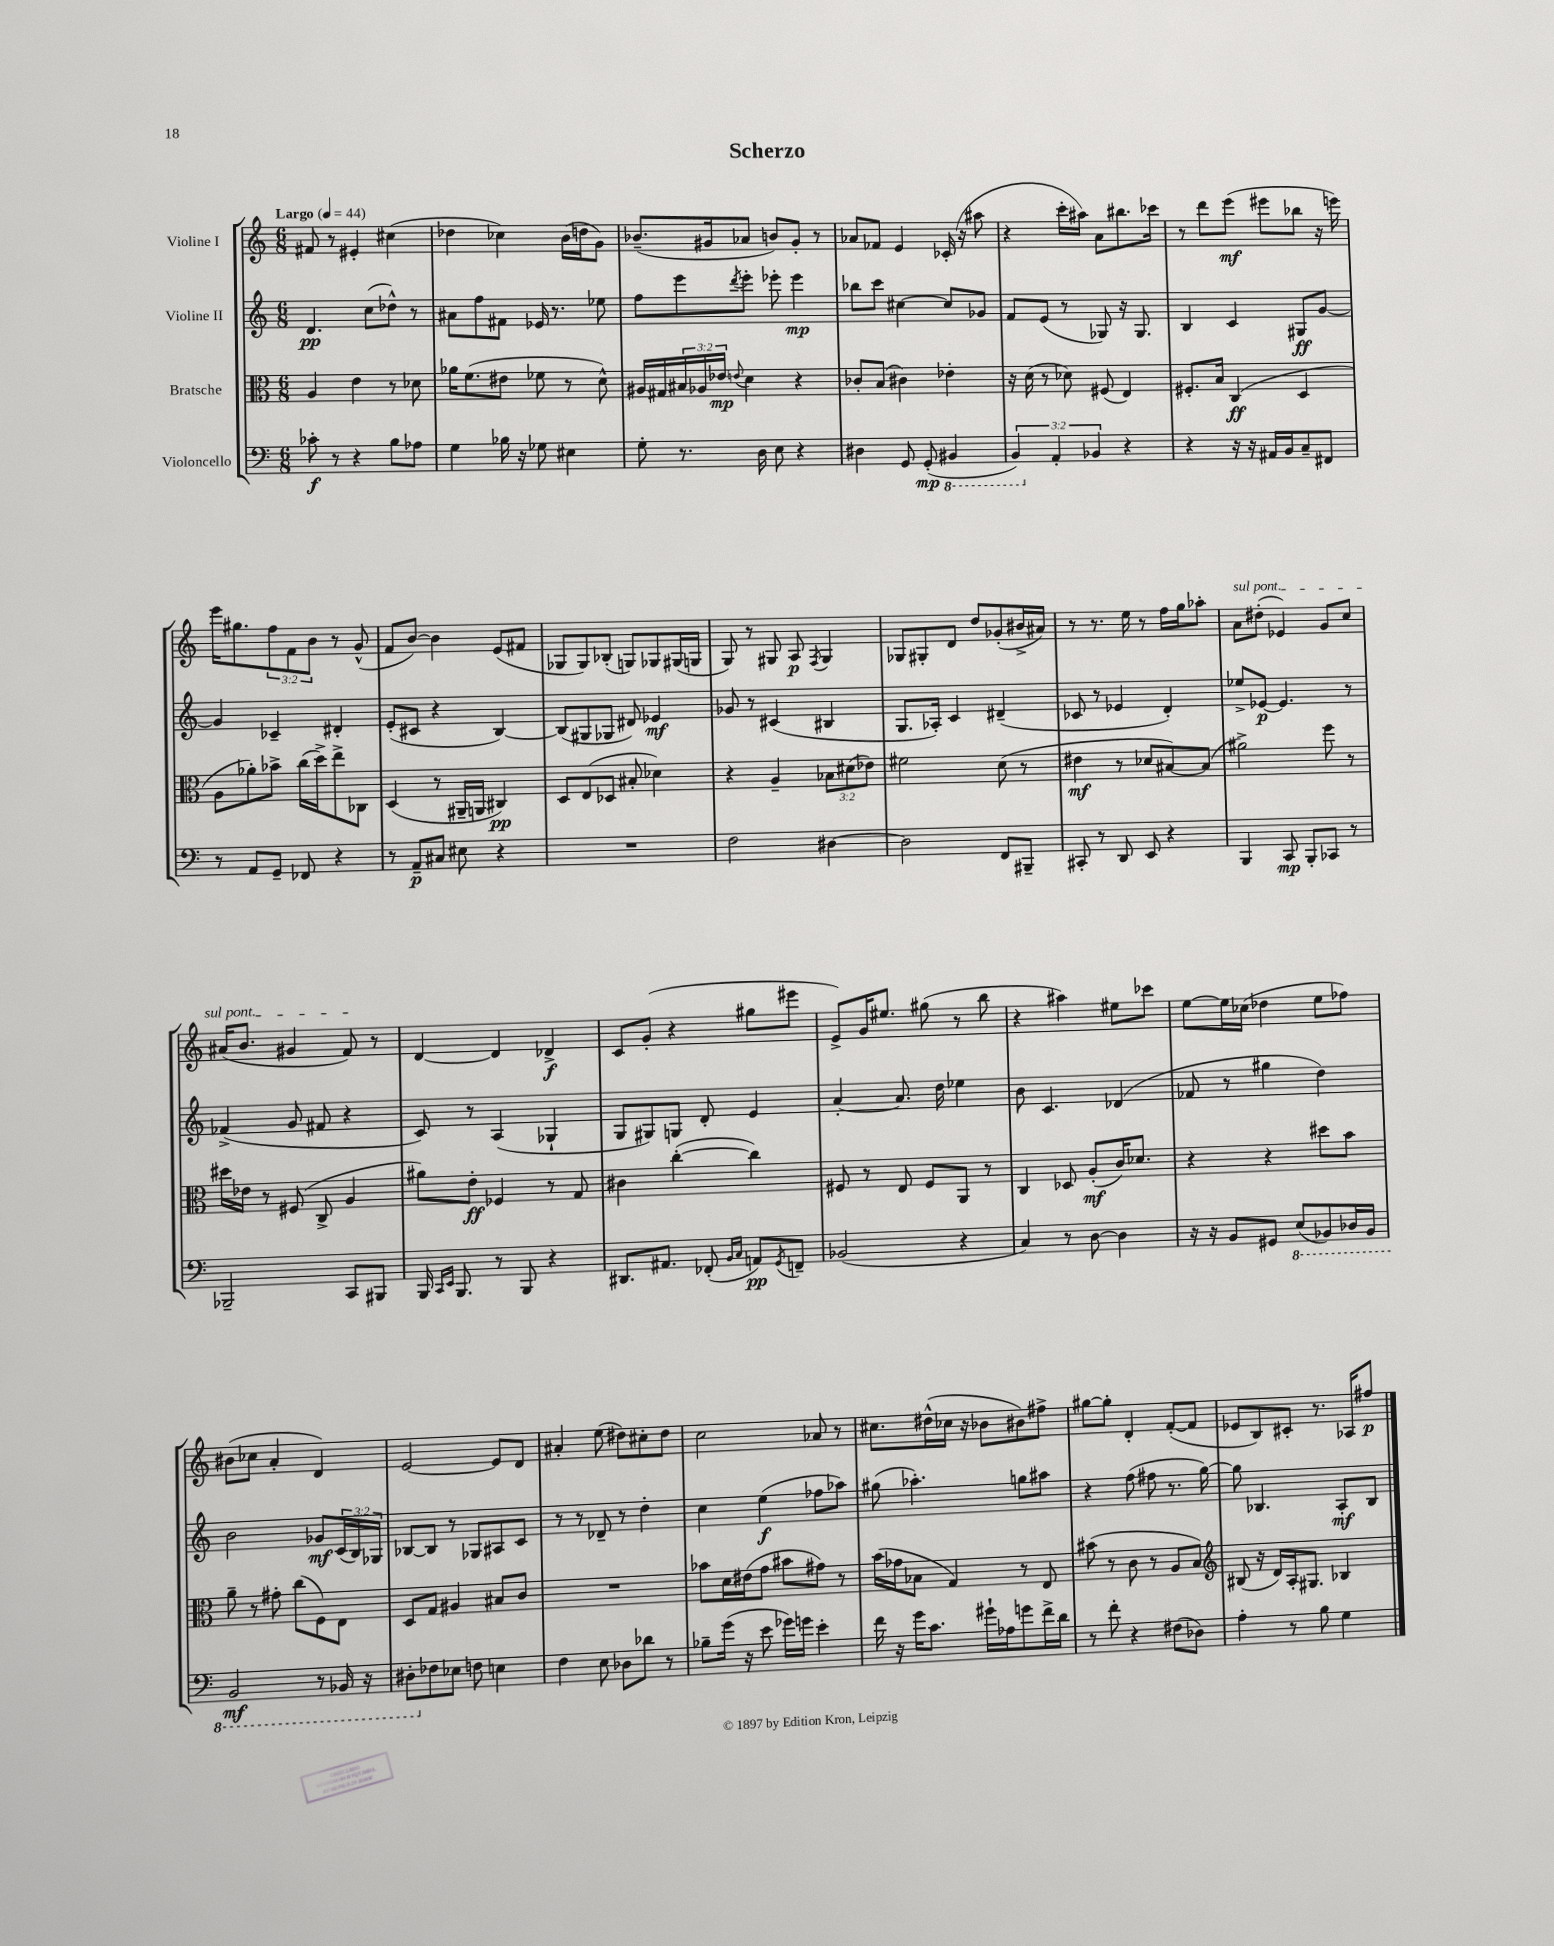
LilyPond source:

\header { title = "Scherzo" }
<<
\new StaffGroup <<
\new Staff = "s0" \with { instrumentName = "Violine I" } {
    \clef treble \key c \major \numericTimeSignature \time 6/8 \override Staff.TupletNumber.text = #tuplet-number::calc-fraction-text \tempo "Largo" 4 = 44
    fis'8 r8 eis'4-. cis''4( |
    des''4 ces''4) b'16( d''16 g'8) |
    bes'8.--( gis'16 aes'8 b'8) gis'8-. r8 |
    aes'8 fes'8 e'4 ces'16-.( r16 ais''8 |
    r4 c'''16-. ais''16) a'8 bis''8. ces'''16 |
    r8 d'''8 e'''8\mf( eis'''8 bes''8 r16 e'''16) |
    e'''16 gis''8. \tuplet 3/2 { f''8 f'8 b'8 } r8 g'8-^( |
    f'8 b'8~) b'4 e'8( fis'8 |
    ges8 ges8) bes8-.( g8) ges8 gis16( g16 |
    g8) r8 gis8 a8\p \acciaccatura { f8 } gis4 |
    ges8 gis8-. d'8 d''8 ges'8-.( bis'16-> ais'16) |
    r8 r8. e''16 r8 f''16 g''16 aes''8-. |
    \once \override TextSpanner.bound-details.left.text = \markup { \italic "sul pont." } a'8\startTextSpan dis''8-.( ees'4) g'8 c''8 |
    ais'16( b'8. gis'4 f'8\stopTextSpan) r8 |
    d'4~ d'4 des'4->\f |
    c'8 g'8-.( r4 gis''8 eis'''8 |
    e'8->) g'16 eis''8. gis''8( r8 b''8 |
    r4 ais''4) eis''8 ces'''8 |
    e''8~ e''16 ces''16( des''4 e''8 fes''8) |
    bis'8( ces''8 a'4-. d'4) |
    e'2~ e'8 d'8 |
    ais'4-. e''8( dis''8) cis''8-. dis''8 |
    c''2 aes'8 r8 |
    cis''8. dis''16-^( ces''16 r16 bes'8 bis'8) fis''8-> |
    gis''8~ gis''8-. d'4-. f'8~-.( f'8 |
    ees'8 b8) cis'8-. r8. aes16 fis''8\p \bar "|." |
}
\new Staff = "s1" \with { instrumentName = "Violine II" } {
    \clef treble \key c \major \numericTimeSignature \time 6/8 \override Staff.TupletNumber.text = #tuplet-number::calc-fraction-text
    d'4.\pp c''8( des''8-^) r8 |
    ais'8 f''8 fis'8 ees'16 r8. ees''8 |
    f''8 e'''8 \acciaccatura { d'''8 } e'''8-. ees'''8-. ees'''4\mp |
    bes''8 c'''8 cis''4~ cis''8 ges'8 |
    f'8 e'8( r8 ges8) r16 ges8. |
    b4 c'4 gis8\ff g'8~ |
    g'4 ces'4-- dis'4-. |
    e'8-.( cis'8 r4 b4~) |
    b8( gis8 ges8 dis'8) ees'4\mf |
    ges'8 r8 cis'4( bis4 |
    g8. aes16-.) c'4 dis'4--( |
    ces'8 r8 ees'4 d'4-.) |
    ees''8-> ees'8~\p ees'4. r8 |
    fes'4->( g'8 fis'8 r4 |
    c'8) r8 a4( ges4-! |
    g8 gis8) g8 d'8-. e'4 |
    a'4~-. a'8. d''16 ees''4 |
    b'8 c'4. des'4( |
    fes'8 r8 gis''4 d''4) |
    b'2 ges'8\mf \tuplet 3/2 { c'16( b16) ges16 } |
    bes8~ bes8 r8 ges8 ais8 c'8 |
    r8 r8 des'8-- r8 d''4-. |
    c''4 e''4\f( fes''8 aes''8) |
    gis''8( aes''4.-.) g''8 ais''8 |
    r4 f''8( fis''8 r8. g''16~) |
    g''8 bes4. a8-.\mf bes8 \bar "|." |
}
\new Staff = "s2" \with { instrumentName = "Bratsche" } {
    \clef alto \key c \major \numericTimeSignature \time 6/8 \override Staff.TupletNumber.text = #tuplet-number::calc-fraction-text
    a4 e'4 r8 des'8 |
    aes'16 f'8.( eis'8 fes'8 r8 d'8-^) |
    ais16 gis16 \tuplet 3/2 { bis16 aes16 ees'16\mp } \appoggiatura { e'8 } d'4 r4 |
    ces'8-. b8( cis'4) ees'4-. |
    r16 d'16( r8 des'8) fis8( e4) |
    fis8.-. b16 c4\ff( d4 |
    a8 aes'8-.) bes'8-> c''16( d''16->) e''8-> ces8 |
    d4( r8 ais,16-- a,16 cis4\pp) |
    d8 e8( des8 bis8-. des'4) |
    r4 a4-- \tuplet 3/2 { bes8 dis'8( ees'8) } |
    fis'2 d'8( r8 |
    eis'4\mf r8 des'8 bis8~) bis8( |
    ais'2->) f''8 r8 |
    dis''16 ees'16 r8 fis8( c8-> a4 |
    ais'8) e'8-.\ff fes4 r8 g8 |
    cis'4 c''4~-.( c''4) |
    fis8 r8 e8 fis8 a,8 r8 |
    c4 des8 a8-.\mf( c'16) des'8. |
    r4 r4 dis''8 b'8 |
    a'8-- r8 gis'8-. c''8( f8) e8 |
    d8 g8 ais4 bis8 c'8 |
    R2. |
    bes'8 d'16 eis'16( g'8 bis'8 gis'8) r8 |
    b'16( ges'16 bes8 g4) r8 e8 |
    bis'8( r8 c'8 r8 a8 b8) |
    \clef treble bis8( r16 d'16) a16-. gis8. bes4 \bar "|." |
}
\new Staff = "s3" \with { instrumentName = "Violoncello" } {
    \clef bass \key c \major \numericTimeSignature \time 6/8 \override Staff.TupletNumber.text = #tuplet-number::calc-fraction-text
    ces'8-.\f r8 r4 b8 aes8 |
    g4 bes16 r16 ges8 eis4 |
    g8-. r8. d16 e8 r4 |
    dis4 g,8 g,8-.\mp( \ottava #-1 bis,,4 |
    \tuplet 3/2 { b,,4) \ottava #0 a,4-. bes,4 } r4 |
    r4 r16 r16 ais,16 b,16 c8-- fis,8 |
    r8 a,8 g,8-- fes,8 r4 |
    r8 a,8--\p cis8 eis8 r4 |
    R2. |
    f2 dis4~ |
    dis2 f,8 bis,,8-- |
    cis,8-. r8 d,8 e,8 r4 |
    b,,4 c,8\mp b,,8-. ces,8 r8 |
    bes,,2-- c,8 bis,,8 |
    b,,16 \grace { c,16 e,16 } b,,8. r8 b,,8 r4 |
    dis,8. ais,8. fes,8-.( \grace { b,16 c16 } a,8\pp) \acciaccatura { g,8 } f,8-- |
    bes,2( r4 |
    c4) r8 d8~ d4 |
    r16 r16 b,8 gis,8 \ottava #-1 e,8( bes,,8) des,16 bes,,16 |
    b,,2\mf r8 bes,,16 r16 |
    dis,8-. \ottava #0 fes8 ees8 f8 e4 |
    f4 e8 des8 des'8 r8 |
    bes8-- g'16( r16 e'8 ges'16) g'16 e'4-. |
    f'16 r16 g'16 c'8. gis'16-! aes16 g'8 f'16-> d'16 |
    r8 f'8-. r4 fis8( des8) |
    a4-. r8 b8 g4 \bar "|." |
}
>>
>>
\layout { \context { \Score \remove "Bar_number_engraver" } }
